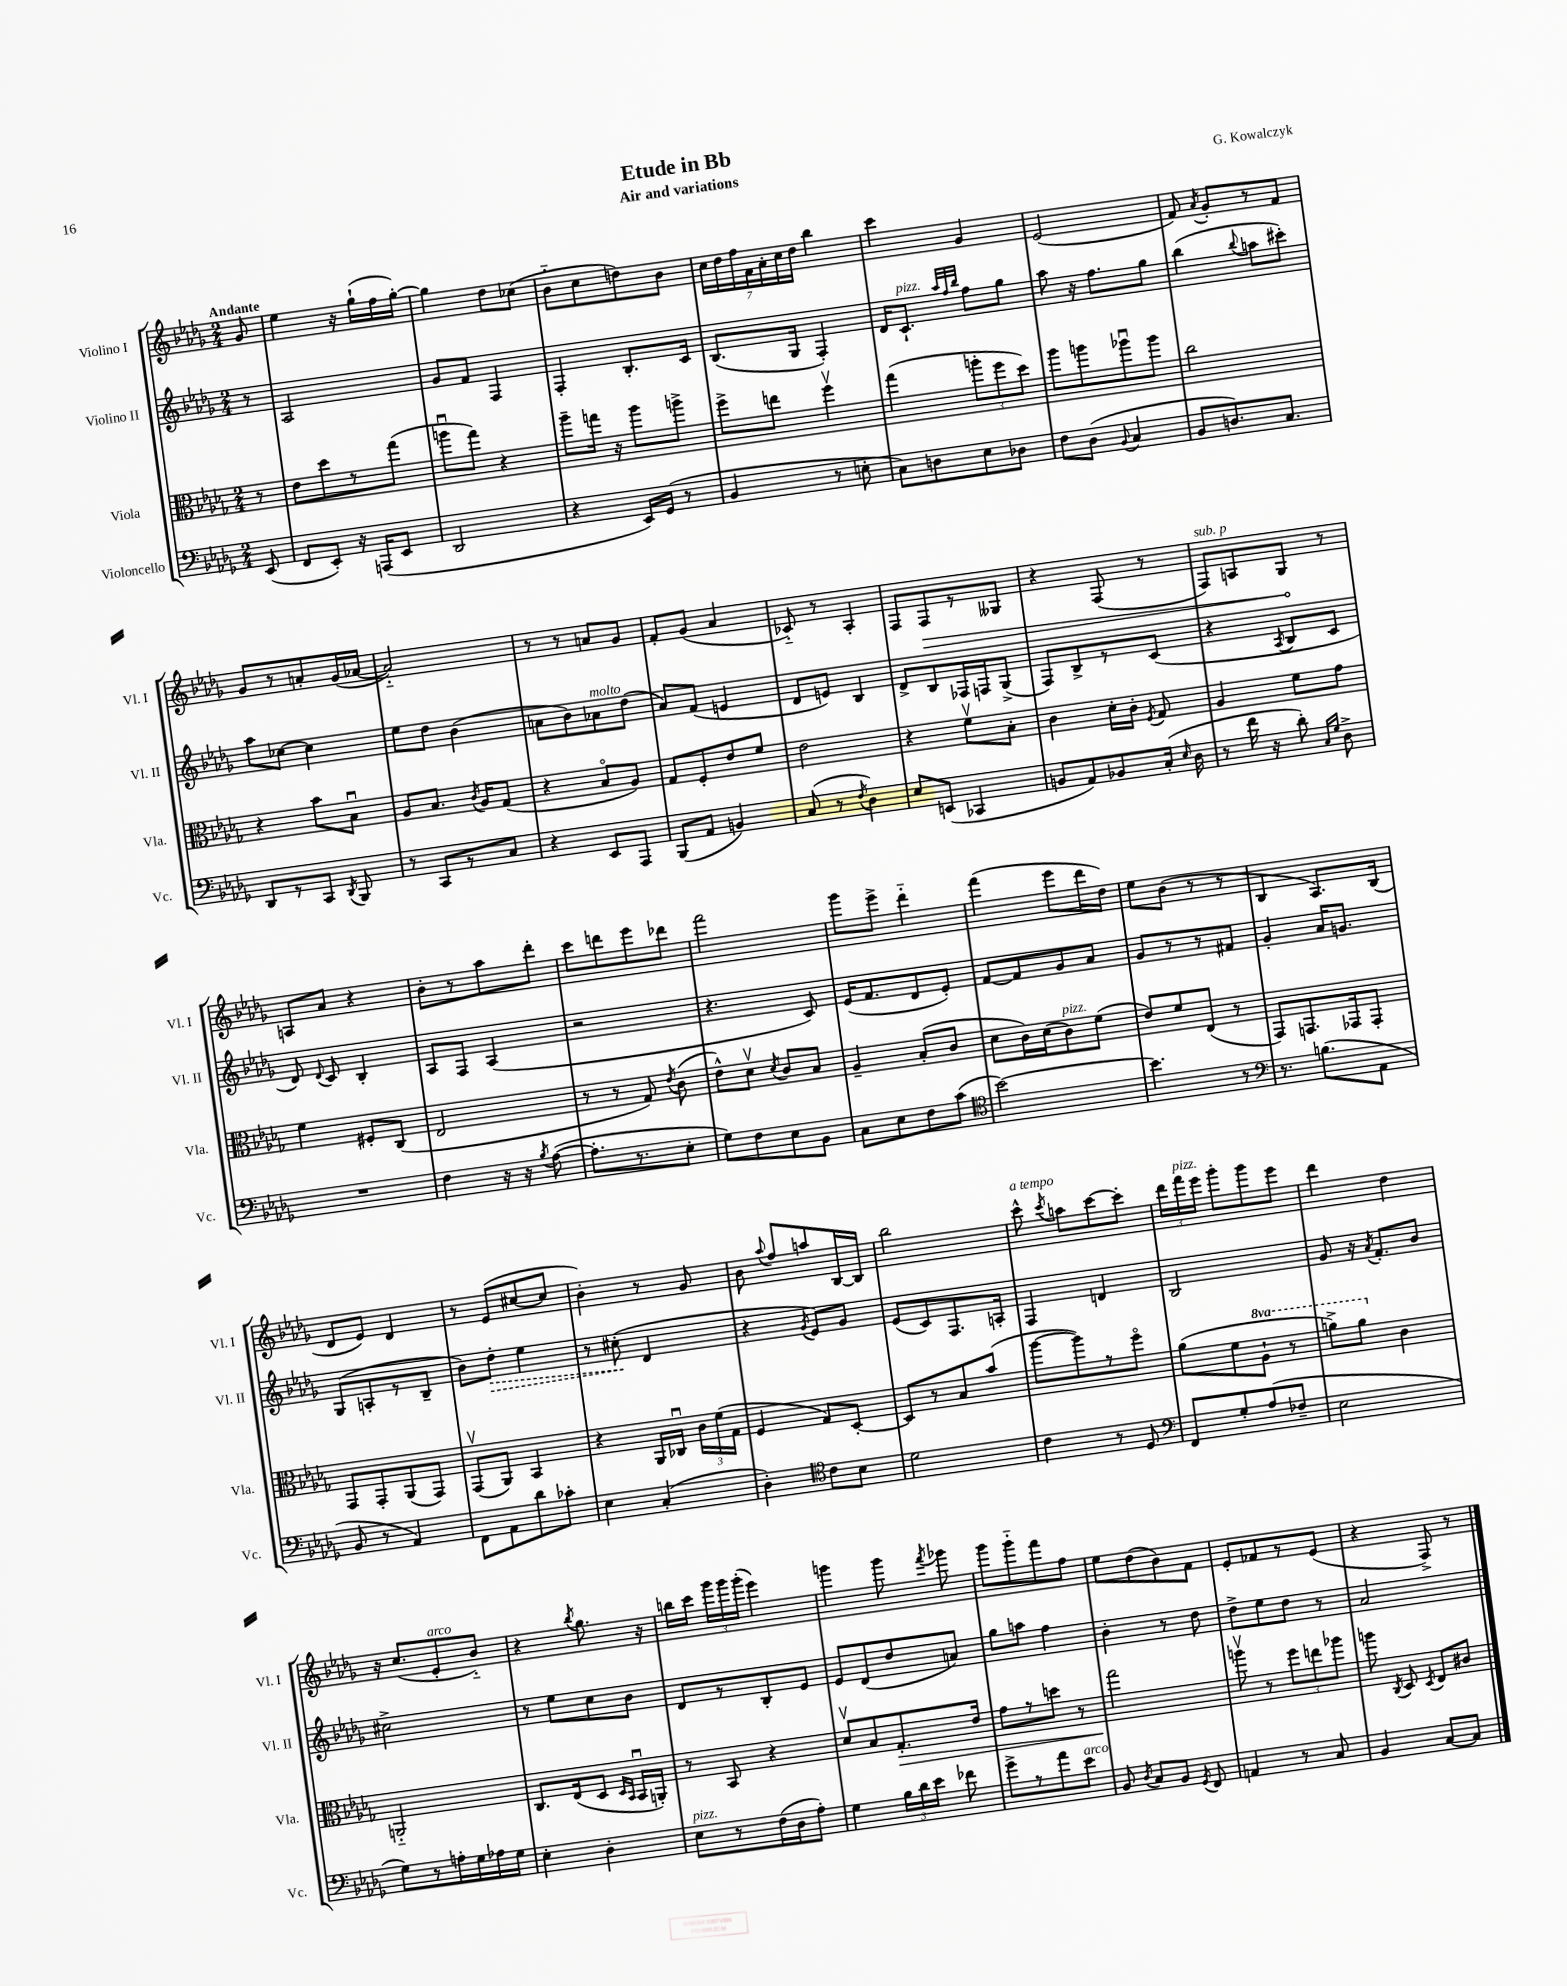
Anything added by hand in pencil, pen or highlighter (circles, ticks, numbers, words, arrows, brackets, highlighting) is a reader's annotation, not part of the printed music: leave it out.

**kern	**kern	**kern	**kern
*staff4	*staff3	*staff2	*staff1
*clefF4	*clefC3	*clefG2	*clefG2
*k[b-e-a-d-g-]	*k[b-e-a-d-g-]	*k[b-e-a-d-g-]	*k[b-e-a-d-g-]
*M2/4	*M2/4	*M2/4	*M2/4
(8EE-/	8r	8r	8g-/
=	=	=	=
8FF/L	8e-\L	2A-/	4ee-\
8EE-'/J)	8dd-\	.	.
16r	8r	.	16r
(16AAA/LK	.	.	(16gg-`\LL
8EE-/J	(8gg-\J	.	16ff\
.	.	.	[16gg-'\JJ)
=	=	=	=
2DD-/	8aau\L	8g-/L	4gg-\]
.	8gg-\J)	8f/J	.
.	4r	4F/	8dd-\L
.	.	.	(8cc-\J
=	=	=	=
4r	8aa-~\L	4F'/	8b-'~\L
.	16gg\Jk	.	8cc\
.	16r	.	.
16EE-/LL)	8aa-\L	8.B-'/L	8dd\)
(16GG-/JJ	.	.	.
8r	8aa^\J	.	8b-\J
.	.	16c/Jk	.
=	=	=	=
4BB-/	8ff^\L	(8.B-/L	28cc\LL
.	.	.	28dd-\
.	.	.	28ff\
.	.	.	28f\
.	8ee\J	.	.
.	.	.	28a-'\
.	.	.	28cc\
.	.	16G-/Jk	.
.	.	.	28dd-\JJ
8r	4ffv\	4F'/)	4bb-\
8E'\	.	.	.
=	=	=	=
8C\L)	(4gg-\	16d-/LK	4ccc\
.	.	8.c`/J	.
8D\	.	.	.
.	.	32qqaa-/LLL	.
.	.	32qqff/	.
.	.	32qqbb-/JJJ	.
8E-\	12aa'\L	8ff\L	4g-/
.	12ff\	.	.
8D-\J	.	8gg-\J	.
.	12dd-\J)	.	.
=	=	=	=
8F\L	8aa-\L	8aa-\	(2e-/
(8D-\J	8aa\	16r	.
.	.	8.ff\L	.
8qqBB-/	.	.	.
4C/	8aa-u\	.	.
.	8aa-\J	8gg-\J	.
=	=	=	=
8BB-/L	2cc\	(4bb-\	8f/)
.	.	.	8qa-/
8.D/)	.	.	8g-'/L
.	.	8qqbb-/	.
.	.	8aa\L	8r
8.C/J	.	.	.
.	.	8ccc#'\J)	8f/J
=	=	=	=
8DD-/L	4r	8aa-\L	8g-/L
8r	.	[8cc-\J	8r
8CC/J	8b-\L	4cc-\]	8a'/
8qDD-/	.	.	.
8BBB-/	8B-u\J	.	(16g-/L
.	.	.	[16a-/JJ
=	=	=	=
8r	8A-/L	8ee-\L	2a-'~/])
8CC/L	8.B-/J	8dd-\J	.
8r	.	(4b-\	.
.	8qc/	.	.
.	16A-/LK	.	.
8C/J	(8G-/J	.	.
=	=	=	=
4r	4r	8a\L	8r
.	.	8b-\)	8r
8EE-/L	8B-o/L	8a-\	8a/L
8AAA-/J	8A-/J)	(8dd-\J	8g-/J
=	=	=	=
(8BBB-/L	8G-/L	8a-/L)	8f'/L
8AA-/J	8F'/	(8f/J	(8g-/J
4BB/)	8e-/	4e/	4a-/
.	8f/J	.	.
=	=	=	=
(8C/	2e-\	8d-/L	8c-'~/)
8r	.	8e/J)	8r
8qF/	.	.	.
4D-\)	.	4B-/	4A-'/
=	=	=	=
8E-/L	4r	8d-^/L	8F/L
(8EE/J	.	8B-/	8F/
4CC-/	8fv\L	16F-/L	8r
.	.	16F/J	.
.	8B-'\J	(8G-^/J	8G--/J
=	=	=	=
8BB/L	4c\	8F/L)	4r
8AA-/)	.	8B-^/	.
8BB-/	16d-'\LL	8r	(8F/
.	16c'\JJ	.	.
.	8qF/	.	.
(16C'/Jk	8G-/	(8c/J	8r
16qqE-/	.	.	.
16D-\	.	.	.
=	=	=	=
8r	4A-/	4r	8F/L)
16f\	.	.	8A/
16r	.	.	.
.	.	8qA-/	.
8d-'\)	8f\L	8B-/L	8G-/J
16qqC/LL	.	.	.
16qqG-/JJ	.	.	.
8D-^\	8g-\J	8c/J	8r
=	=	=	=
2r	4f\	8d-/)	8A/L
.	.	8qqd-/	.
.	.	8c/	8a-/J
.	8F#'/L	4B-'/	4r
.	(8C/J	.	.
=	=	=	=
4F\	2E-/	8A-/L	8b-'\L
.	.	8F/J	8r
16r	.	(4A-/	8aa-\
16r	.	.	.
8qB-/	.	.	.
([8A-\	.	.	8ddd-'\J
=	=	=	=
8.A-'\]L	8r	2r	8ccc\L
.	8r	.	8ddd\
8.r	.	.	.
.	8G-/)	.	8eee-\
.	8qe-/	.	.
8E-'\J	(8c\	.	8ddd-\J
=	=	=	=
8G-\L)	8e-^^\L)	4.r	2fff\
8F\	8d-v\J	.	.
.	8qd-/	.	.
8E-\	8c/L	.	.
8BB-\J	8B-/J	8c/)	.
=	=	=	=
8C\L	4A-~/	(16e-/LK	8ggg-\L
.	.	8.f/	.
8E-\	.	.	8eee-^\J
8F\	(8B-'/L	8d-/	4ddd-'~\
(8c\J	8c/J	8e-'/J)	.
=	=	=	=
*clefC4	*	*	*
[2b-\)	8d-\L	[8f/L	(4fff\
.	16c\L)	8f/]	.
.	(16d-\J	.	.
.	8c\)	8g-/	8eee-\L
.	(8f\J	8a-/J	16ddd-\L
.	.	.	16dd-\JJ)
=	=	=	=
4.b-\]	8e-/L)	8g-/L	8ee-\L
.	8f/	8r	(8b-\J
.	(8E-/J	8r	8r
8r	8r	8f#/J	8r
=	=	=	=
*clefF4	*	*	*
8.r	8GG-/L)	4g-'/	4B-/
.	8.GG/	.	.
(8.B\L	.	.	.
.	.	16a-/LK	8.A-/L)
.	16GG-/k	8.g/J	.
8AA-\J	8GG-'/J	.	.
.	.	.	(16B-/Jk
=	=	=	=
8BB-/	8GG-/L	(8G-/L	8d-/L
8r	8GG-'/	8A'/	8e-/J)
4AA-/)	(8AA-/	8r	4d-/
.	8GG-/J)	8B-~/J	.
=	=	=	=
8FF\L	(8GG-v/L	8b-\L)	8r
8AA-\	8AA-/J)	8dd-'\J	(8e-/L
8d-\	4BB-/	4ee-\	[8cc#/
8c-'\J	.	.	8cc#/]J
=	=	=	=
4E-\	4r	8r	4b-'\)
.	.	(8cc#'\	.
(4C'/	16AA-/LL	4d-/	8r
.	16C-u/JJ	.	.
.	24c\LL	.	8g-/
.	(24f\	.	.
.	24G-\JJ	.	.
=	=	=	=
4D-'\)	4F/	4r	8b-\
.	.	.	8qqaa-/
.	.	.	8ff/L
*clefC4	*	*	*
.	.	8qg-/	.
8c\L	8G-/L)	8e-/L)	8aa/
8B-\J	[8D-'/J	8g-/J	[16B-/L
.	.	.	16B-/]JJ
=	=	=	=
2d-\	8D-/]L	(8e-/L	2bb-\
.	8r	8c/)	.
.	8B-/	8.F/	.
.	(8b-/J	.	.
.	.	16A'/Jk	.
=	=	=	=
4c\	[8aa-\L	4F/	8ccc^^\
.	.	.	8qccc/
.	8aa-\])	.	8aa\L
8r	8r	4d/	[8ccc\
8D-/	8ffo\J	.	8ccc'\]J
=	=	=	=
*clefF4	*	*	*
8FF/L	(8a-\L	2B-/	24ddd-\LL
.	.	.	24fff\
.	.	.	24eee-\JJ
8G-'/	8f\	.	8ggg-'\L
(8A-/	8a-`\J	.	8ggg-\
8F-~/J	8r	.	8eee-\J
=	=	=	=
2E-\	8aa^\L)	8g-/	4ddd-\
.	8aa\J	16r	.
.	.	8qa-/	.
.	.	8.f'/L	.
.	4c\	.	4dd-\
.	.	8b-/J	.
=	=	=	=
8G-\L)	2AA'~/	2cc#^\	16r
.	.	.	(8.cc/L
8r	.	.	.
16A'\L	.	.	8e-'/
16G-\	.	.	.
16A-\	.	.	8b-'~/J)
16G-\JJ	.	.	.
=	=	=	=
4E-'\	8.C/L	8r	4r
.	.	8ee-\L	.
.	(16E-/k	.	.
.	.	.	8qbb-/
4D-'\	8D-/J	8cc\	8.gg-\
.	16qqD-/LL	.	.
.	16qqBB-/JJ	.	.
.	16BB-u/LL	8b-\J	.
.	16AA'/JJ)	.	16r
=	=	=	=
8E-\L	8r	8d-/L	16bb\LL
.	.	.	16ccc\JJ
8r	8BB-/	8r	24ggg-\LL
.	.	.	24ggg-\
.	.	.	(24ggg-'\JJ
(16F\L	4r	8B-'/	4eee-\)
16D-\J	.	.	.
8A-'\J)	.	8e-/J	.
=	=	=	=
4G-\	8d-v/L	8e-/L	4ggg\
.	8B-/	(8d-/	.
24B-\LL	8.G-'/	8dd-/	8ggg\
24d-\	.	.	.
24e-\JJ	.	.	.
.	.	.	8qfff/
8f-\	.	8a/J)	8ggg-\
.	16e-/Jk	.	.
=	=	=	=
8g-^\L	8g-\L	8gg-\L	8ggg-\L
8r	8r	8aa\J	8ggg-'~\
8a-\	8dd\J	4ff\	8fff\
8e-\J	8r	.	8ff\J
=	=	=	=
8BB-/	2gg-\	4b-'\	8ee-\L
8qD-/	.	.	.
8C/L	.	.	(8dd-\
8BB-/J	.	8r	8b-\)
8qGG-/	.	.	.
8FF/	.	8dd-\	8f\J
=	=	=	=
4AA/	8aav\	8dd-^\L	8e-'/L
.	8r	8ee-\	8f-/
8r	12ff\L	8dd-\J	8r
.	12ee\	.	.
8C/	.	8r	(8e-/J
.	12aa-\J	.	.
=	=	=	=
4BB-/	8aa\	2a-/	4r
.	8qC/	.	.
.	8D-/	.	.
.	8qD-/	.	.
[8C/L	8E-/L	.	8F^/)
8C/]J	8c#/J	.	8r
==	==	==	==
*-	*-	*-	*-
